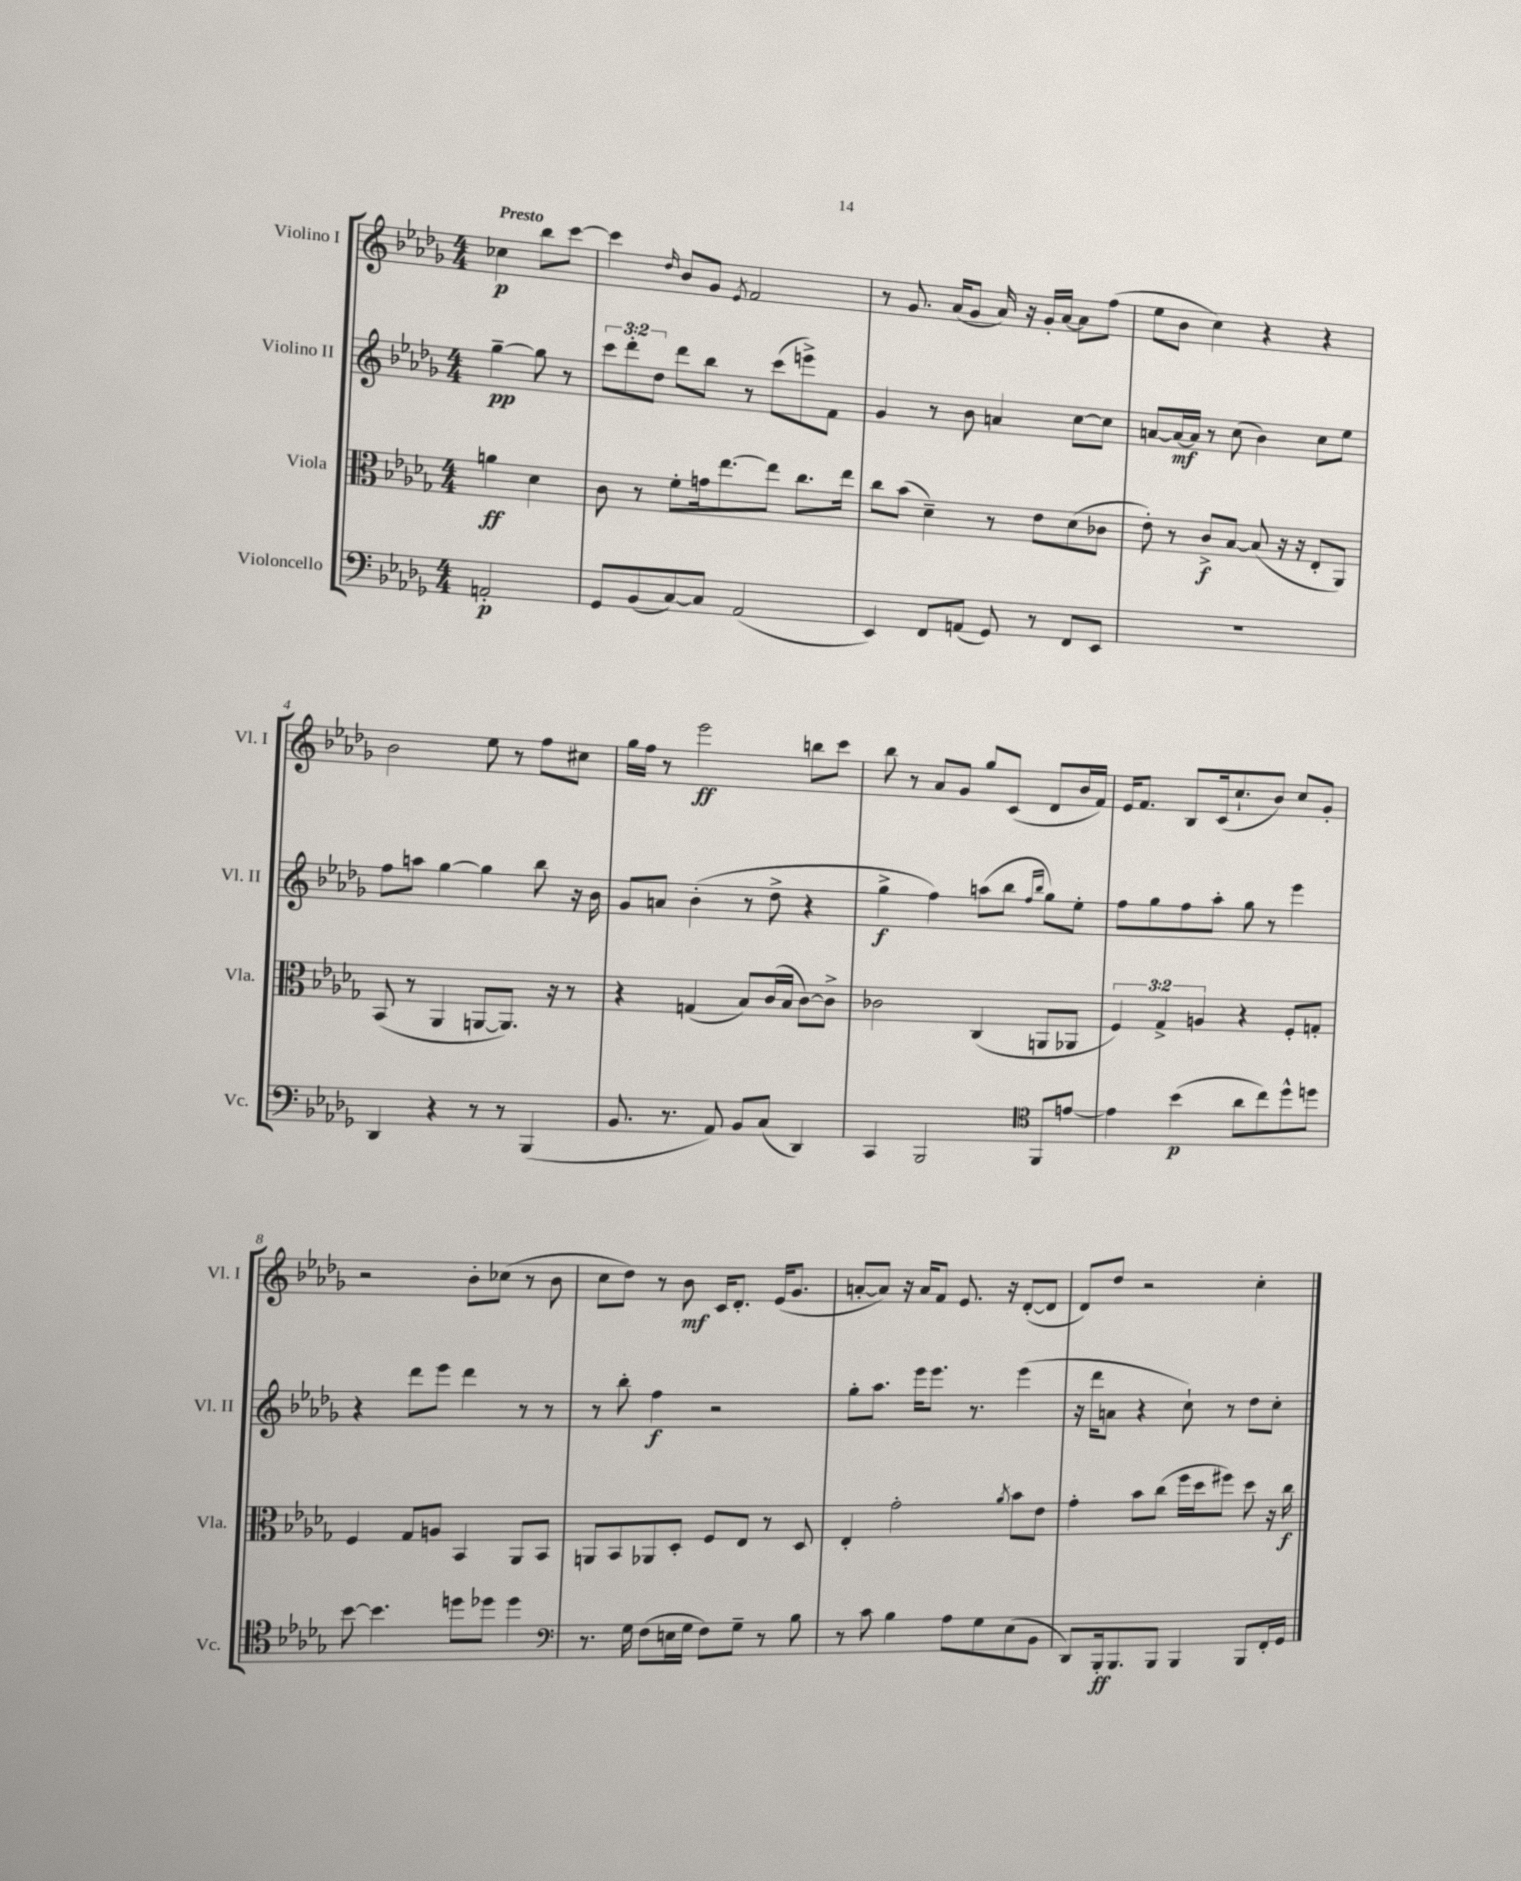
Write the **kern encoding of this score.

**kern	**kern	**kern	**kern
*staff4	*staff3	*staff2	*staff1
*clefF4	*clefC3	*clefG2	*clefG2
*k[b-e-a-d-g-]	*k[b-e-a-d-g-]	*k[b-e-a-d-g-]	*k[b-e-a-d-g-]
*M4/4	*M4/4	*M4/4	*M4/4
2AA'	4a	[4gg-~	4cc-
.	4d-	8gg-]	8bb-
.	.	8r	[8ccc
=	=	=	=
8GG-	8c	12ccc	4ccc]
.	.	12ddd-'	.
(8BB-	8r	.	.
.	.	12dd-	.
.	.	.	16qqdd-
[8C)	8f'	8ddd-	8b-
8C]	16g	8bb-	8g-
.	[8.ee-	.	.
.	.	.	8qe-
(2AA-	.	8r	2f
.	8ee-]	(8ccc	.
.	8.cc	8eee^)	.
.	.	8f	.
.	16ee-	.	.
=	=	=	=
4EE-)	8cc	4g-	8r
.	(8b-	.	8.g-
8FF	4d-~)	8r	.
.	.	.	(16a-
(8AA	.	8b-	8g-
8GG-)	8r	4a	16a-)
.	.	.	16r
8r	8e-	.	16g-'
.	.	.	[16a-
8FF	(8d-	[8cc	8a-]
8EE-	8c-	8cc]	(8ff
=	=	=	=
1r	8e-')	[8a	8ee-
.	8r	16a_	8b-
.	.	16a]	.
.	8c^	8r	4cc)
.	[8B-	(8cc	.
.	(8B-]	4b-)	4r
.	16r	.	.
.	16r	.	.
.	8E-'	8cc	4r
.	8AA-)	8ee-	.
=	=	=	=
4DD-	(8BB-	8ff	2b-
.	8r	8aa	.
4r	4AA-	[4gg-	.
8r	[8AA	4gg-]	8ee-
8r	8.AA])	.	8r
(4BBB-	.	8bb-	8ff
.	16r	.	.
.	8r	16r	8cc#
.	.	16b-	.
=	=	=	=
8.BB-	4r	8g-	16gg-
.	.	.	16ff
.	.	8a	8r
8.r	.	.	.
.	(4G	(4b-'	2eee-
8AA-)	.	.	.
8BB-	8B-)	8r	.
(8C	(16c	8dd-^	.
.	16B-	.	.
4DD-)	[8c)	4r	8bb
.	8c^]	.	8ccc
=	=	=	=
4CC	2c-	4gg-^	8bb-
.	.	.	8r
2BBB-	.	4ff)	8a-
.	.	.	8g-
.	(4C	(8aa	8gg-
.	.	8bb-	(8c
*clefC4	*	*	*
.	.	16qqff	.
.	.	16qqbb-	.
8FF	8AA	8gg-)	8d-
[8e	8AA-	8ee-'	16b-
.	.	.	16f)
=	=	=	=
4e]	6F)	8ff	16e-
.	.	.	8.f
.	.	8gg-	.
.	6G-^	.	.
(4b-	.	8ff	8B-
.	6A	.	.
.	.	8aa-'	(16c
.	.	.	8.cc`
8a-	4r	8gg-	.
8cc)	.	8r	8b-)
8dd-^^	8F'	4eee-	8cc
8dd	8G'	.	8g-'
=	=	=	=
[8b-	4F	4r	2r
4.b-]	.	.	.
.	8G-	8ddd-	.
.	8A	8eee-	.
8dd	4BB-	4ddd-	8b-'
8dd-	.	.	(8cc-
4dd-	8AA-	8r	8r
.	8BB-	8r	8b-
=	=	=	=
*clefF4	*	*	*
8.r	8AA	8r	8cc
.	8BB-	8bb-'	8dd-)
16G-	.	.	.
(8F	8AA-	4ff	8r
16E	8D-'	.	8b-
16G-	.	.	.
8F)	8F	2r	16c
.	.	.	8.d-'
8G-~	8E-	.	.
8r	8r	.	(16e-
.	.	.	8.g-
8B-	8D-	.	.
=	=	=	=
8r	4E-'	8gg-'	[8a'
8c	.	8.aa-	8a])
4B-	2g-'	.	16r
.	.	16eee-	16a
.	.	8.eee-	8f
8A-	.	.	8.e-
.	.	8.r	.
8G-	.	.	.
.	.	.	16r
.	8qa-	.	.
(8E-	8b-	(4eee-	([8d-'
8BB-	8e-	.	8d-]
=	=	=	=
8DD-)	4g-'	16r	8d-)
.	.	16ddd-	.
16BBB-'	.	8a	8dd-
8.BBB-	.	.	.
.	8b-	4r	2r
8BBB-	(8cc	.	.
4BBB-	16ff	8cc`)	.
.	16dd-	.	.
.	8ff#)	8r	.
8BBB-	8dd-	8dd-	4cc'
16FF'	16r	8cc'	.
16GG-	16cc	.	.
==	==	==	==
*-	*-	*-	*-
